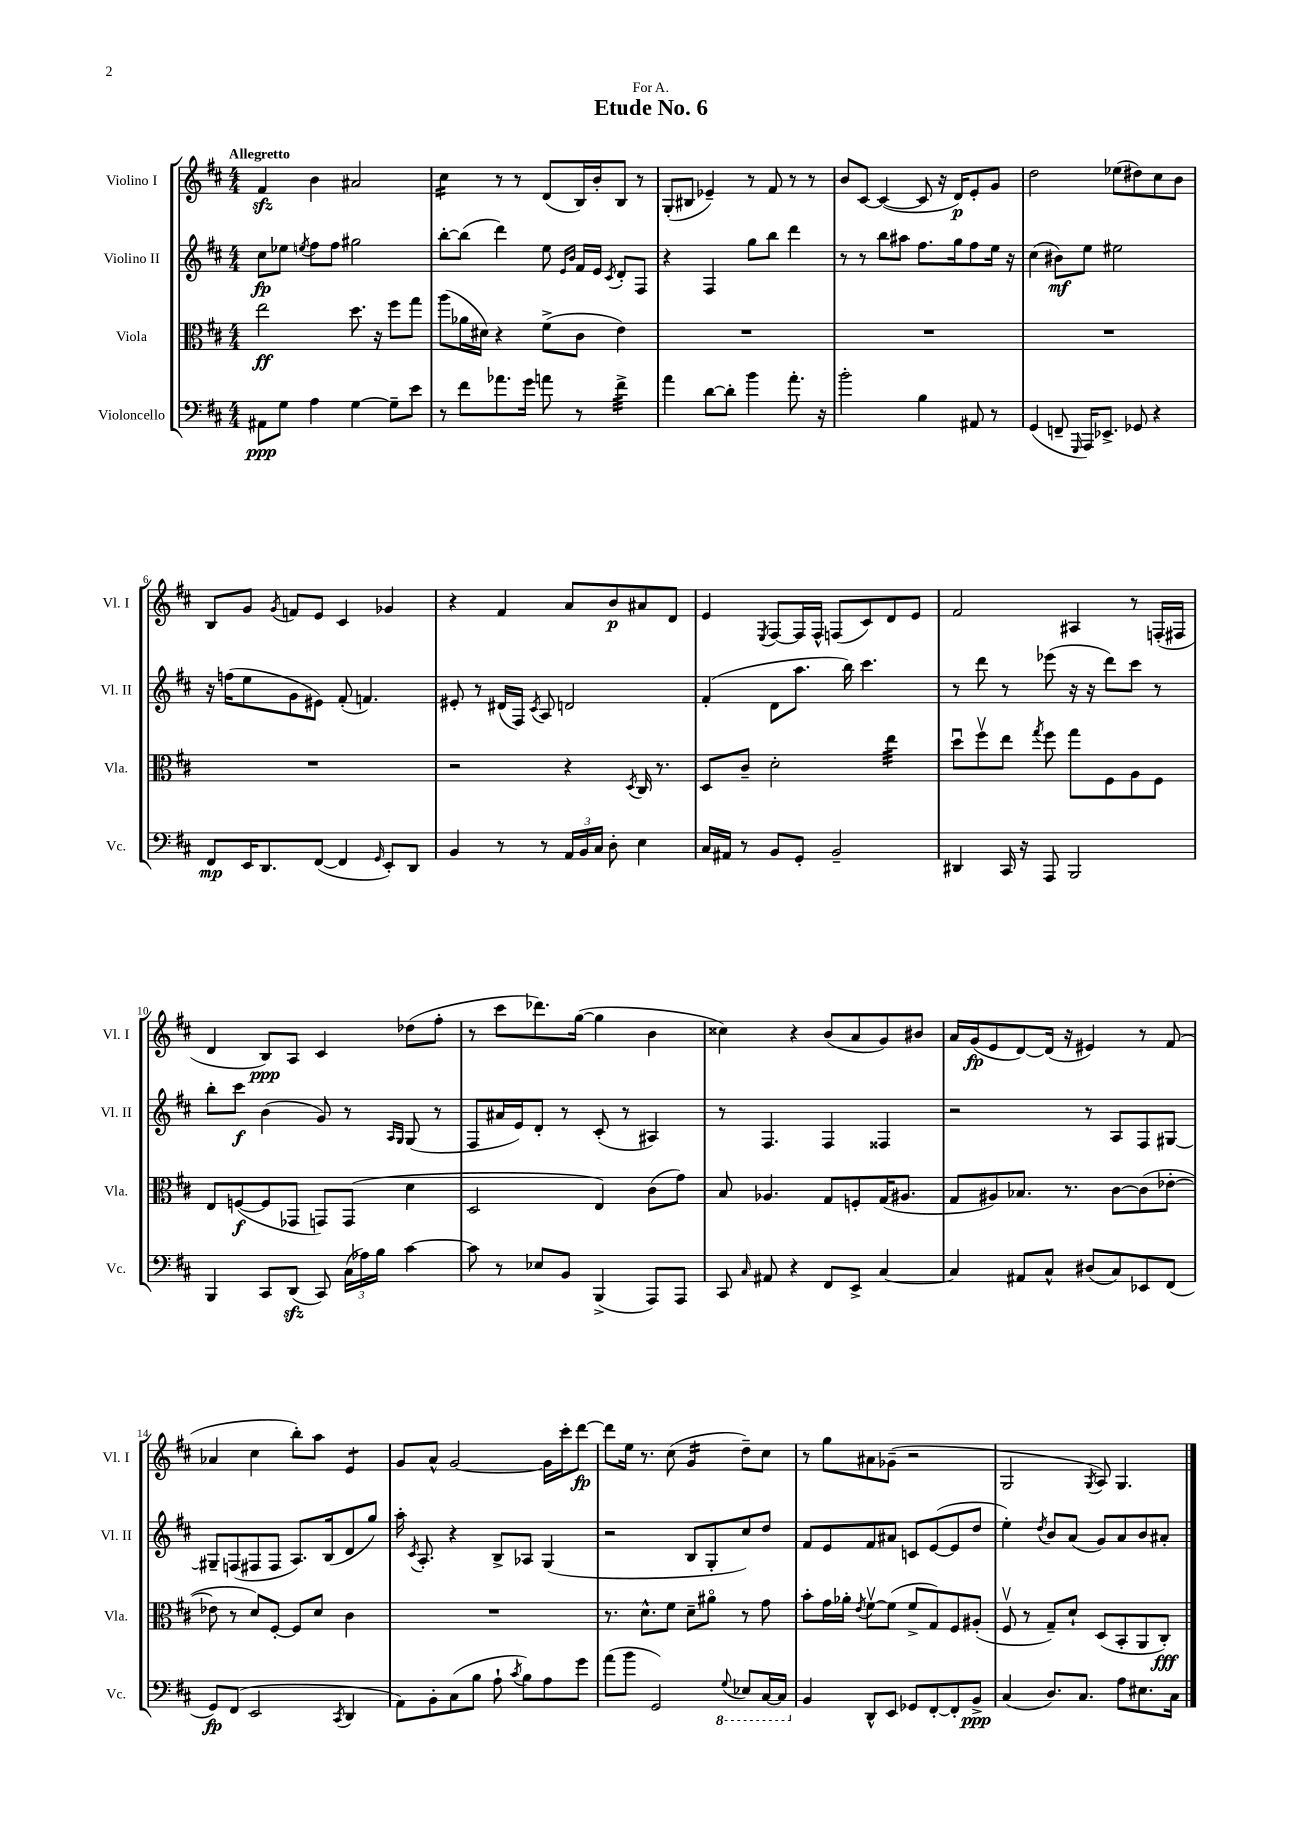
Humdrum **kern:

**kern	**kern	**kern	**kern
*staff4	*staff3	*staff2	*staff1
*clefF4	*clefC3	*clefG2	*clefG2
*k[f#c#]	*k[f#c#]	*k[f#c#]	*k[f#c#]
*M4/4	*M4/4	*M4/4	*M4/4
8AA#\L	2ee\	8cc#\L	4f#/
8G\J	.	8ee-\J	.
.	.	8qee/	.
4A\	.	8ff#\L	4b\
.	.	8ff#\J	.
[4G\	8.dd\	2gg#\	2a#/
.	16r	.	.
8G~\]L	8ff#\L	.	.
8e\J	8gg\J	.	.
=	=	=	=
8r	(8aa\L	[8bb'\L	4cc#\
8f#\L	16a-\L	(8bb\]J	.
.	16d#\JJ)	.	.
8.a-\	4r	4ddd\)	8r
.	.	.	8r
16g\Jk	.	.	.
8a\	(8f#^\L	8ee\	(8d/L
.	.	16qqe/LL	.
.	.	16qqb/JJ	.
8r	8c#\J	16f#/LL	16B/L)
.	.	16e/JJ	16b'/J
.	.	8qc#/	.
4f#^\	4e\)	8d'/L	8B/J
.	.	8F#/J	8r
=	=	=	=
4a\	1r	4r	(8G'/L
.	.	.	8B#/J
[8d\L	.	4F#/	4e-~/)
8d'\]J	.	.	.
4b\	.	8gg\L	8r
.	.	8bb\J	8f#/
8.a'\	.	4ddd\	8r
.	.	.	8r
16r	.	.	.
=	=	=	=
2b'\	1r	8r	8b/L
.	.	8r	[8c#/J
.	.	8bb\L	(4c#/_
.	.	8aa#\J	.
4B\	.	8.ff#\L	8c#/]
.	.	.	16r
.	.	16gg\k	16d/LK)
8AA#/	.	8ff#\	8e'/
8r	.	16ee\Jk	8g/J
.	.	16r	.
=	=	=	=
(4GG/	1r	(4cc#\	2dd\
8FF~/	.	8b#\L)	.
16qqGGG/	.	.	.
16AAA/LK)	.	8ee\J	.
8.EE-^/J	.	.	.
.	.	2ee#\	(8ee-\L
8GG-/	.	.	8dd#\)
4r	.	.	8cc#\
.	.	.	8b\J
=	=	=	=
8FF#/L	1r	16r	8B/L
.	.	(16ff\LK	.
16EE/K	.	8ee\	8g/J
8.DD/	.	.	.
.	.	.	8qg/
.	.	8g\	8f/L
([8FF#/J	.	8e#\J)	8e/J
4FF#/]	.	(8f#'/	4c#/
.	.	4.f/)	.
16qqGG/	.	.	.
8EE'/L)	.	.	4g-/
8DD/J	.	.	.
=	=	=	=
4BB/	2r	8e#'/	4r
.	.	8r	.
8r	.	(16d#/LL	4f#/
.	.	16F#/JJ)	.
.	.	8qc#/	.
8r	.	8A/	.
24AA/LL	4r	2d/	8a/L
24BB/	.	.	.
24C#/JJ	.	.	.
8D'\	.	.	8b/
.	8qD/	.	.
4E\	16C#/	.	8a#/
.	8.r	.	.
.	.	.	8d/J
=	=	=	=
16C#/LL	8D/L	(4f#'/	4e/
16AA#/JJ	.	.	.
8r	8c#~/J	.	.
.	.	.	8qE/
8BB/L	2d'\	8d\L	[8F#/L
8GG'/J	.	8.aa\J	16F#/]L
.	.	.	16F#^^/JJ
2BB~/	.	.	(8F/L
.	.	16bb\)	.
.	.	4.ccc#\	8c#/)
.	4ee\	.	8d/
.	.	.	8e/J
=	=	=	=
4DD#/	8ddu\L	8r	2f#/
.	8ff#v\	8ddd\	.
16CC#/	8ee\J	8r	.
16r	.	.	.
.	8qgg/	.	.
8AAA/	8ff#\	(8eee-\	.
2BBB/	8gg\L	16r	4A#/
.	.	16r	.
.	8F#\	8ddd\L)	.
.	8A\	8ccc#\J	8r
.	8F#\J	8r	(16F'/LL
.	.	.	16F#/JJ
=	=	=	=
4BBB/	8E/L	8bb'\L	4d/
.	([8F/	8ccc#\J	.
8CC#/L	8F/]	(4b\	8B/L)
(8DD/J	8GG-/J	.	8A/J
8CC#/)	8GG/L)	8g/)	4c#/
(24C#\LL	(8GG/J	8r	.
24A-\)	.	.	.
24B\JJ	.	.	.
.	.	16qqA/LL	.
.	.	16qqG/JJ	.
[4c#\	4d\	(8G/	(8dd-\L
.	.	8r	8ff#'\J
=	=	=	=
8c#\]	2D/	8F#/L	8r
8r	.	16a#/L	8ccc#\L
.	.	16e/J)	.
8E-/L	.	8d'/J	8.ddd-\)
8BB/J	.	8r	.
.	.	.	([16gg\Jk
(4BBB^/	4E/)	(8c#'/	4gg\]
.	.	8r	.
8AAA/L)	(8c#\L	4A#/)	4b\
8AAA/J	8g\J)	.	.
=	=	=	=
8CC#/	8B/	8r	4cc##\)
16qqC#/	.	.	.
8AA#/	4.A-/	4.F#/	.
4r	.	.	4r
8FF#/L	8G/L	4F#/	(8b/L
8EE^/J	8F'/	.	8a/
[4C#/	(16G/K	4F##/	8g/)
.	8.A#/J	.	.
.	.	.	8b#/J
=	=	=	=
4C#/]	8G/L	2r	16a/LL
.	.	.	(16g/J
.	8A#/)	.	8e/
8AA#/L	8.B-/J	.	[8d/)
8C#^^/J	.	.	(16d/]Jk
.	8.r	.	16r
(8D#/L	.	8r	4e#/)
8C#/)	[8c#\L	8A/L	.
8EE-/	(8c#\]	8F#/	8r
(8FF#/J	[8e-'\J	[8G#/J	(8f#/
=	=	=	=
8GG/L)	8e-\]	8G#~/]L	4a-/
(8FF#/J	8r	(8F/	.
2EE/	8d/L)	8F#/	4cc#\
.	[8F#'/J	8F#/J	.
.	8F#/]L	8.A/L)	8bb'\L)
.	8d/J	.	8aa\J
.	.	(16B/k	.
8qCC#/	.	.	.
4DD/	4c#\	8d/	4e/
.	.	8gg/J)	.
=	=	=	=
8AA\L)	1r	16aa'\	8g/L
.	.	8qc#/	.
.	.	8.A'/	.
8BB'\	.	.	8a^^/J
(8C#\	.	4r	[2g/
8B\J	.	.	.
8A`\	.	8B^/L	.
8qc#/	.	.	.
8B\L)	.	8A-/J	.
8A\	.	(4G/	16g\]LL
.	.	.	16ccc#'\J
8g\J	.	.	[8ddd\J
=	=	=	=
(8a\L	8.r	2r	8ddd\]L
8b\J	.	.	16ee\Jk
.	8.d^^\L	.	8.r
2GG/)	.	.	.
.	8f#\J	.	(8cc#\
.	8d~\L	8B/L	4g/
.	8a#o\J	8G'/	.
8qqGG/	.	.	.
8EE-/L	8r	8cc#/)	8dd~\L)
[16CC#/L	8g\	8dd/J	8cc#\J
16CC#/]JJ	.	.	.
=	=	=	=
4BB/	8b'\L	8f#/L	8r
.	16g\L	8e/	8gg\L
.	16a-'\JJ	.	.
.	8qe/	.	.
8DD^^/L	[8f#v\L	8f#/	8a#\
8EE/J	(8f#\]J	8a#/J	(8g-~\J
8GG-/L	8f#^/L	8c/L	2r
[8FF#'/	8G/)	([8e/	.
8FF#'/]	8F#/	8e/]	.
8BB^/J	(8A#'/J	8dd/J	.
=	=	=	=
(4C#/	8F#v/	4ee'\)	2G/
.	8r	.	.
.	.	8qdd/	.
8.D/L)	8G~/L)	8b/L	.
.	8d`/J	(8a/J	.
8.C#/J	.	.	.
.	.	.	8qG/
.	(8D/L	8g/L)	8A/)
8A\L	8BB'/	8a/	4.G/
8.E#\	8AA/	8b/	.
.	8C#'/J)	8a#'/J	.
16C#\Jk	.	.	.
==	==	==	==
*-	*-	*-	*-
